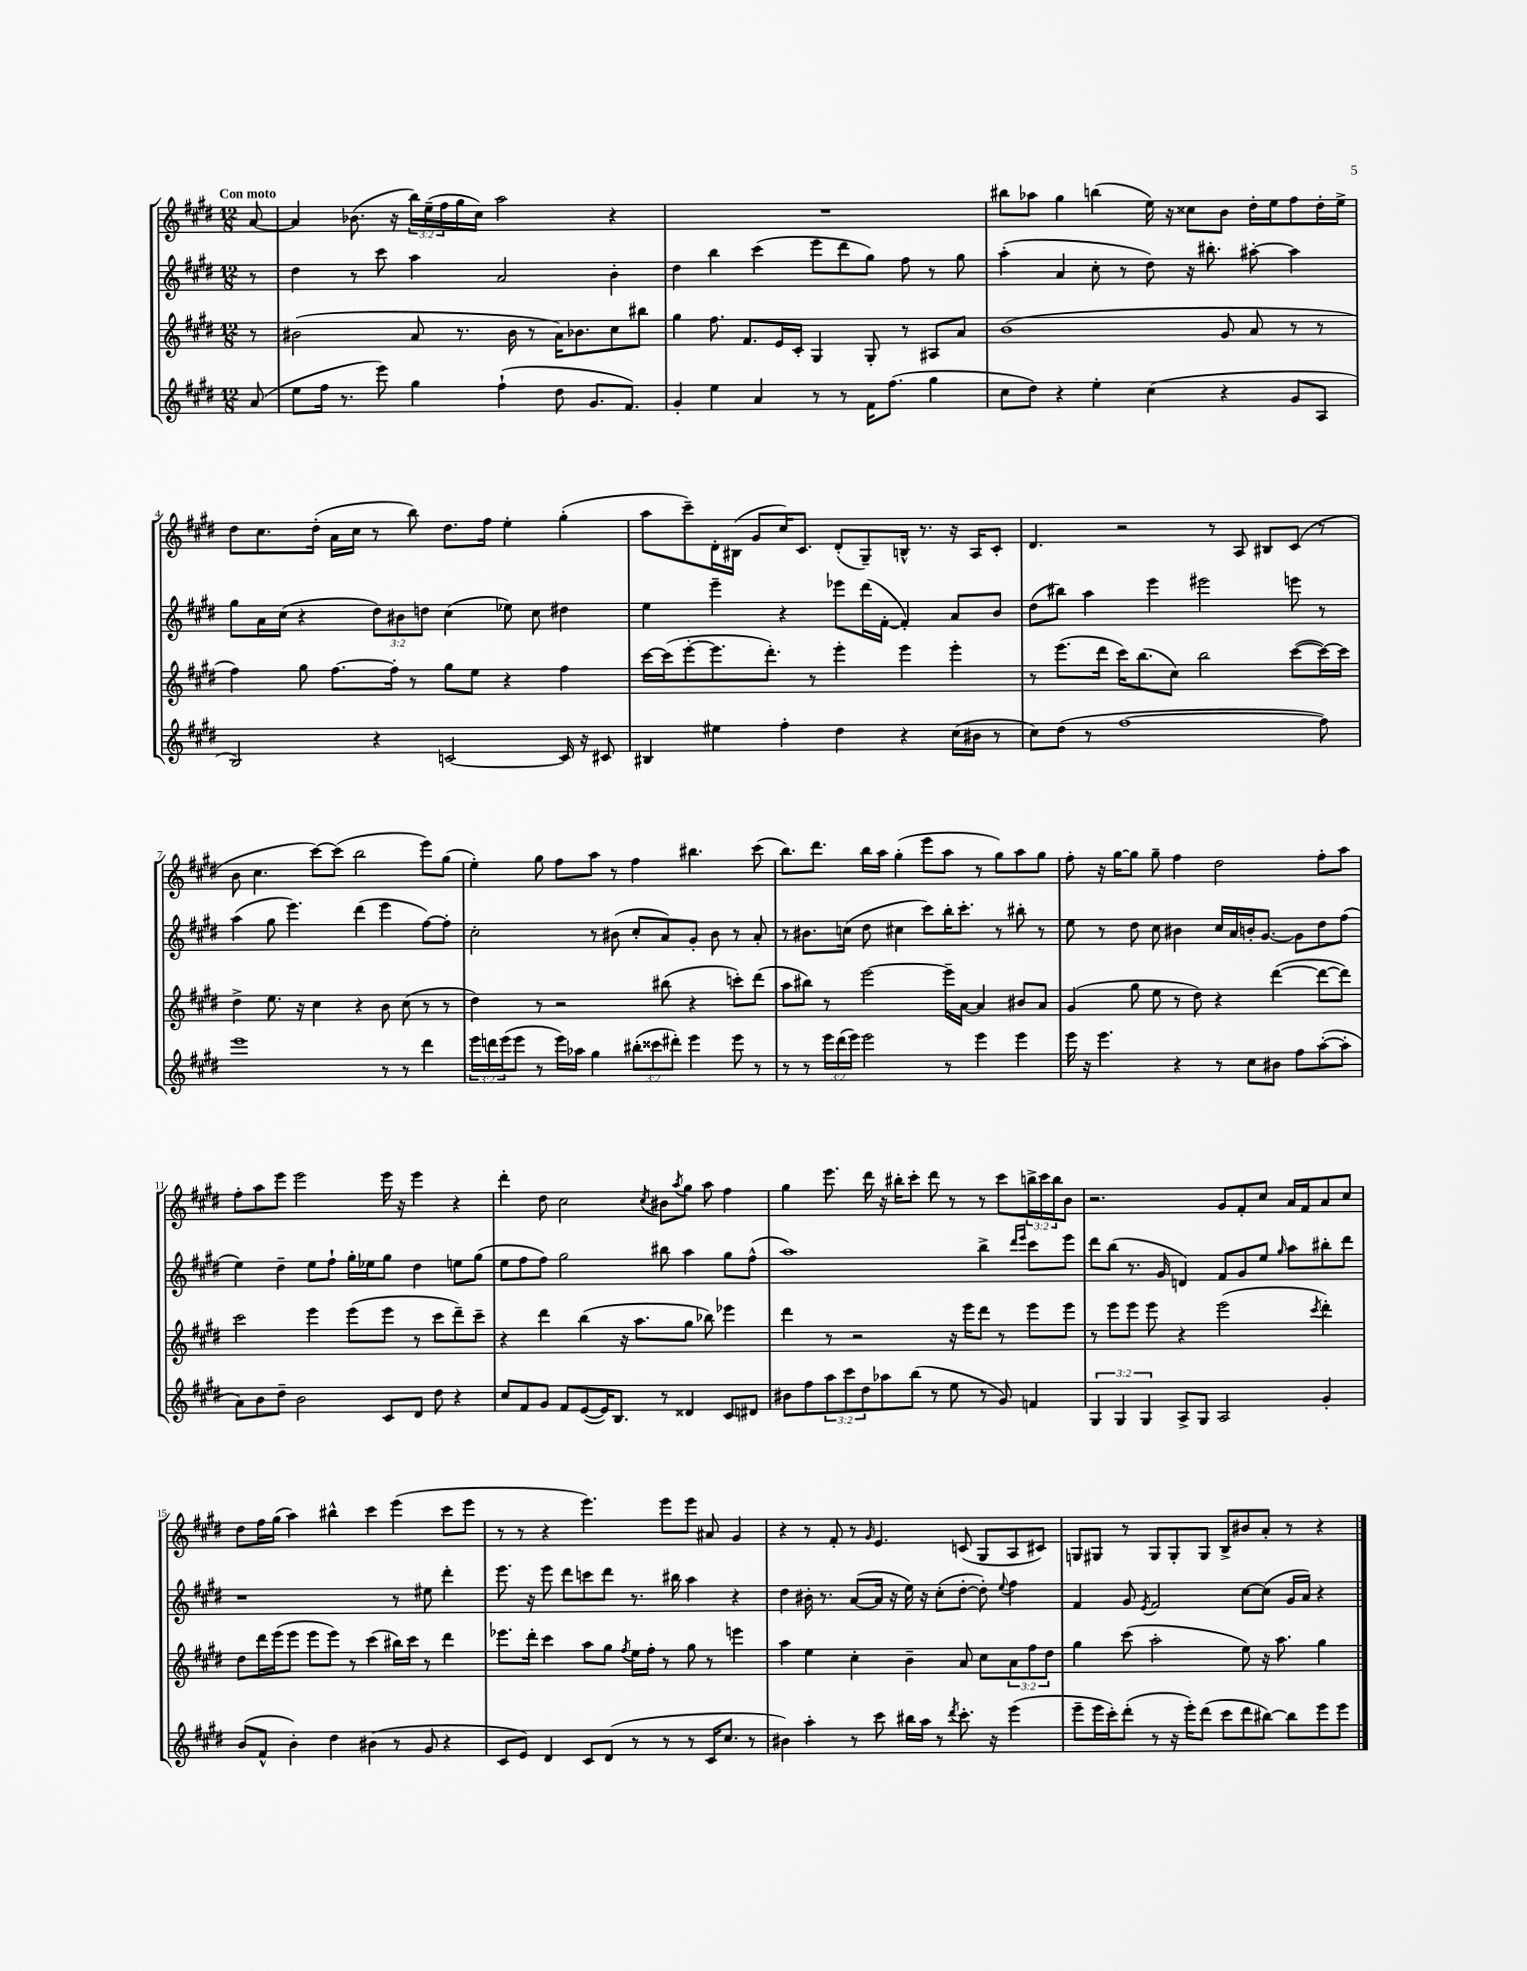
<<
\new StaffGroup <<
\new Staff = "s0" {
    \clef treble \key e \major \numericTimeSignature \time 12/8 \override Staff.TupletNumber.text = #tuplet-number::calc-fraction-text \partial 8 \tempo "Con moto"
    a'8~ |
    a'4 bes'8.( r16 \tuplet 3/2 { b''16) e''16--( fis''16 } gis''16 cis''16) a''2 r4 |
    R1. |
    bis''8 aes''8 gis''4 b''4( e''16) r16 cisis''8 b'8 dis''16-. e''16 fis''8 dis''16-. e''16-> |
    dis''8 cis''8. dis''16-.( a'16 cis''16 r8 b''8) dis''8. fis''16 e''4-. gis''4-.( |
    a''8 cis'''8--) dis'16-. bis16( gis'8 cis''16) cis'8. dis'8-.( gis8--) b16-^ r8. r16 a16 cis'8-. |
    dis'4. r2 r8 a8 bis8 cis'8( r8 |
    b'8 cis''4. cis'''8~) cis'''8( b''2 e'''8) gis''8( |
    e''4-.) gis''8 fis''8 a''8 r8 fis''4 bis''4. cis'''8( |
    b''8.) dis'''8. b''16 a''16 gis''4-.( e'''8 a''8 r8 gis''8) a''8 gis''8 |
    fis''8-. r16 gis''16~ gis''8 gis''8-- fis''4 dis''2 fis''8-. a''8 |
    fis''8-. a''8 e'''8 e'''2 e'''16 r16 e'''4 r4 |
    dis'''4-. dis''8 cis''2 \acciaccatura { cis''8 } bis'8 \acciaccatura { a''8 } gis''8 a''8 fis''4 |
    gis''4 e'''8. dis'''16 r16 bis''16-. cis'''8-. dis'''8 r8 r8 cis'''8 \tuplet 3/2 { b''16-> cis'''16 b''16 } b'8 |
    r2. gis'8 fis'8-. cis''8 a'16 fis'16 a'8 cis''8 |
    dis''8 fis''16 gis''16( a''4) bis''4-^ cis'''4 e'''4( cis'''8 e'''8 |
    r8 r8 r4 e'''4.) e'''8 e'''8 ais'8 gis'4 |
    r4 r8 fis'8-. r8 \grace { gis'16 } e'4. c'8( gis8 a8 cis'8) |
    g8 gis8 r8 gis8 gis8-. gis8 b8-> bis'8 a'8-. r8 r4 \bar "|." |
}
\new Staff = "s1" {
    \clef treble \key e \major \numericTimeSignature \time 12/8 \override Staff.TupletNumber.text = #tuplet-number::calc-fraction-text \partial 8
    r8 |
    dis''4 r8 cis'''8 a''4 a'2 b'4-. |
    dis''4 b''4 cis'''4( e'''8 dis'''8 gis''8) fis''8 r8 gis''8 |
    a''4-.( a'4 cis''8-. r8 dis''8) r16 bis''8.-. ais''8~-. ais''4 |
    gis''8 a'16 cis''16( r4 \tuplet 3/2 { dis''8) bis'8 d''8 } cis''4( ees''8) cis''8 dis''4 |
    e''4 e'''4-- r4 ees'''8 dis'''16( fis'16~-. fis'4-.) a'8 b'8 |
    dis''8( bis''8) a''4 e'''4 eis'''2 e'''8 r8 |
    a''4( gis''8 e'''4.) dis'''4( e'''4 fis''8~) fis''8-. |
    cis''2-. r8 bis'8( cis''8-. a'8) gis'8-. bis'8 r8 a'8-. |
    r8 bis'8. c''16( dis''8 cis''4 cis'''8) b''16-. cis'''8.-. r8 bis''8-. r8 |
    e''8 r8 dis''8 cis''8 bis'4 cis''16 a'16 b'16-. gis'8.~ gis'8 dis''8 fis''8( |
    e''4) dis''4-- e''8 fis''8-! gis''16-. ees''16 gis''8 dis''4 e''8 gis''8( |
    e''8 fis''8 fis''8) gis''2 bis''8 a''4 gis''8 fis''8-^( |
    a''1) b''4-> \grace { dis'''16 e'''16 } cis'''8 e'''8 |
    dis'''8 b''8( r8. gis'16 d'4) fis'8 gis'8 e''8 \grace { gis''16 } a''8 bis''8-. dis'''8 |
    r1 r8 eis''8 dis'''4-. |
    e'''8. r16 e'''8 dis'''8 c'''8 dis'''8 r8. bis''16 a''4 r4 |
    dis''4 bis'16-. r8. a'8~( a'16 r16 e''16) r16 cis''8-.( dis''8~-. dis''8-.) \appoggiatura { e''8 } fis''4 |
    fis'4 gis'8 \acciaccatura { e'8 } fis'2 cis''8~ cis''8( gis'16 a'16) r4 \bar "|." |
}
\new Staff = "s2" {
    \clef treble \key e \major \numericTimeSignature \time 12/8 \override Staff.TupletNumber.text = #tuplet-number::calc-fraction-text \partial 8
    r8 |
    bis'2( a'8 r8. bis'16 r8 a'16) bes'8. cis''8 bis''8 |
    gis''4 fis''8. fis'8. e'16 cis'16-. gis4 gis8-. r8 ais8 a'8 |
    b'1( gis'8 a'8 r8 r8 |
    fis''4) gis''8 fis''8.~ fis''16-. r8 gis''8 e''8 r4 fis''4 |
    cis'''16~ cis'''16( e'''8~-. e'''8. dis'''8.-.) r8 e'''4-. e'''4 e'''4-. |
    r8 e'''8.( dis'''16 cis'''16) b''8.( cis''8) b''2 cis'''8~( cis'''16~) cis'''16 |
    dis''4-> e''8. r16 cis''4 r4 b'8 cis''8( r8 r8 |
    dis''4) r8 r2 bis''8( r4 c'''8-.) dis'''8( |
    a''8 bis''8) r8 e'''2~ e'''16-- a'16~ a'4 bis'8 a'8 |
    gis'4( gis''8 e''8 r8 dis''8) r4 dis'''4~( dis'''8~ dis'''8) |
    cis'''2 e'''4 e'''8( e'''8 r8 cis'''8 dis'''8--) cis'''8-- |
    r4 dis'''4 b''4( r16 a''8. gis''8 bes''8) ees'''4 |
    dis'''4 r8 r2 r16 e'''16 dis'''8 r8 e'''8 e'''8 |
    r8 e'''8 e'''8 e'''8 r4 e'''2( \acciaccatura { cis'''8 } dis'''4-.) |
    dis''8 dis'''16 e'''16( e'''8 e'''8 e'''8) r8 cis'''4( bis''16) cis'''16 r8 dis'''4 |
    ees'''8. dis'''16-. cis'''4 a''8 gis''8 \acciaccatura { fis''8 } e''16 fis''16-. r8 gis''8 r8 e'''4 |
    a''4 e''4 cis''4-. b'4-- a'8 cis''8 \tuplet 3/2 { a'8 fis''8 dis''8 } |
    gis''4 cis'''8( a''2-. e''8) r16 a''8. gis''4 \bar "|." |
}
\new Staff = "s3" {
    \clef treble \key e \major \numericTimeSignature \time 12/8 \override Staff.TupletNumber.text = #tuplet-number::calc-fraction-text \partial 8
    a'8( |
    e''8 fis''16 r8. e'''8) gis''4 fis''4-!( dis''8 gis'8. fis'8.) |
    gis'4-. e''4 a'4 r8 r8 fis'16 fis''8.( gis''4 |
    cis''8 dis''8) r4 e''4-. cis''4( r4 gis'8 a8 |
    b2) r4 c'2~ c'16 r16 cis'8 |
    bis4 eis''4 fis''4-. dis''4 r4 cis''16( bis'16 r8 |
    cis''8) dis''8( r8 fis''1~ fis''8) |
    e'''1 r8 r8 dis'''4 |
    \tuplet 3/2 { e'''16 d'''16 e'''16( } e'''8 r8 e'''16) aes''16 gis''4 \tuplet 3/2 { bis''8-.( cisis'''8 dis'''8-.) } e'''4 e'''8 r8 |
    r8 r8 \tuplet 3/2 { e'''16 dis'''16( e'''16) } e'''2 r8 e'''4 e'''4 |
    e'''16 r16 e'''4. r4 r8 cis''8 bis'8 fis''8 a''8~-.( a''8-. |
    a'8) b'8 dis''8-- b'2 cis'8 dis'8 dis''8 r4 |
    cis''8 fis'8 gis'8 fis'8 e'8~( e'16) b8. r8 disis'4 cis'8 dis'8 |
    bis'8 fis''8 \tuplet 3/2 { a''8 cis'''8 dis''8 } aes''8 b''8( r8 e''8 r8 gis'8) f'4 |
    \tuplet 3/2 { gis4 gis4 gis4 } a8-> gis8 a2 gis'4-. |
    b'8( fis'8-^ b'4-.) dis''4 bis'4( r8 gis'8 r4 |
    cis'8 e'8) dis'4 cis'8 dis'8( r8 r8 r8 cis'16 cis''8. r8 |
    bis'4) a''4-. r8 cis'''8 bis''16 a''16 r8 \acciaccatura { dis'''8 } cis'''8.-. r16 e'''4( |
    e'''8-- e'''16 cis'''16-.) dis'''8-.( r8 r16 e'''16-.) dis'''8( cis'''8 dis'''8 bis''8~) bis''8 e'''8 e'''8 \bar "|." |
}
>>
>>
